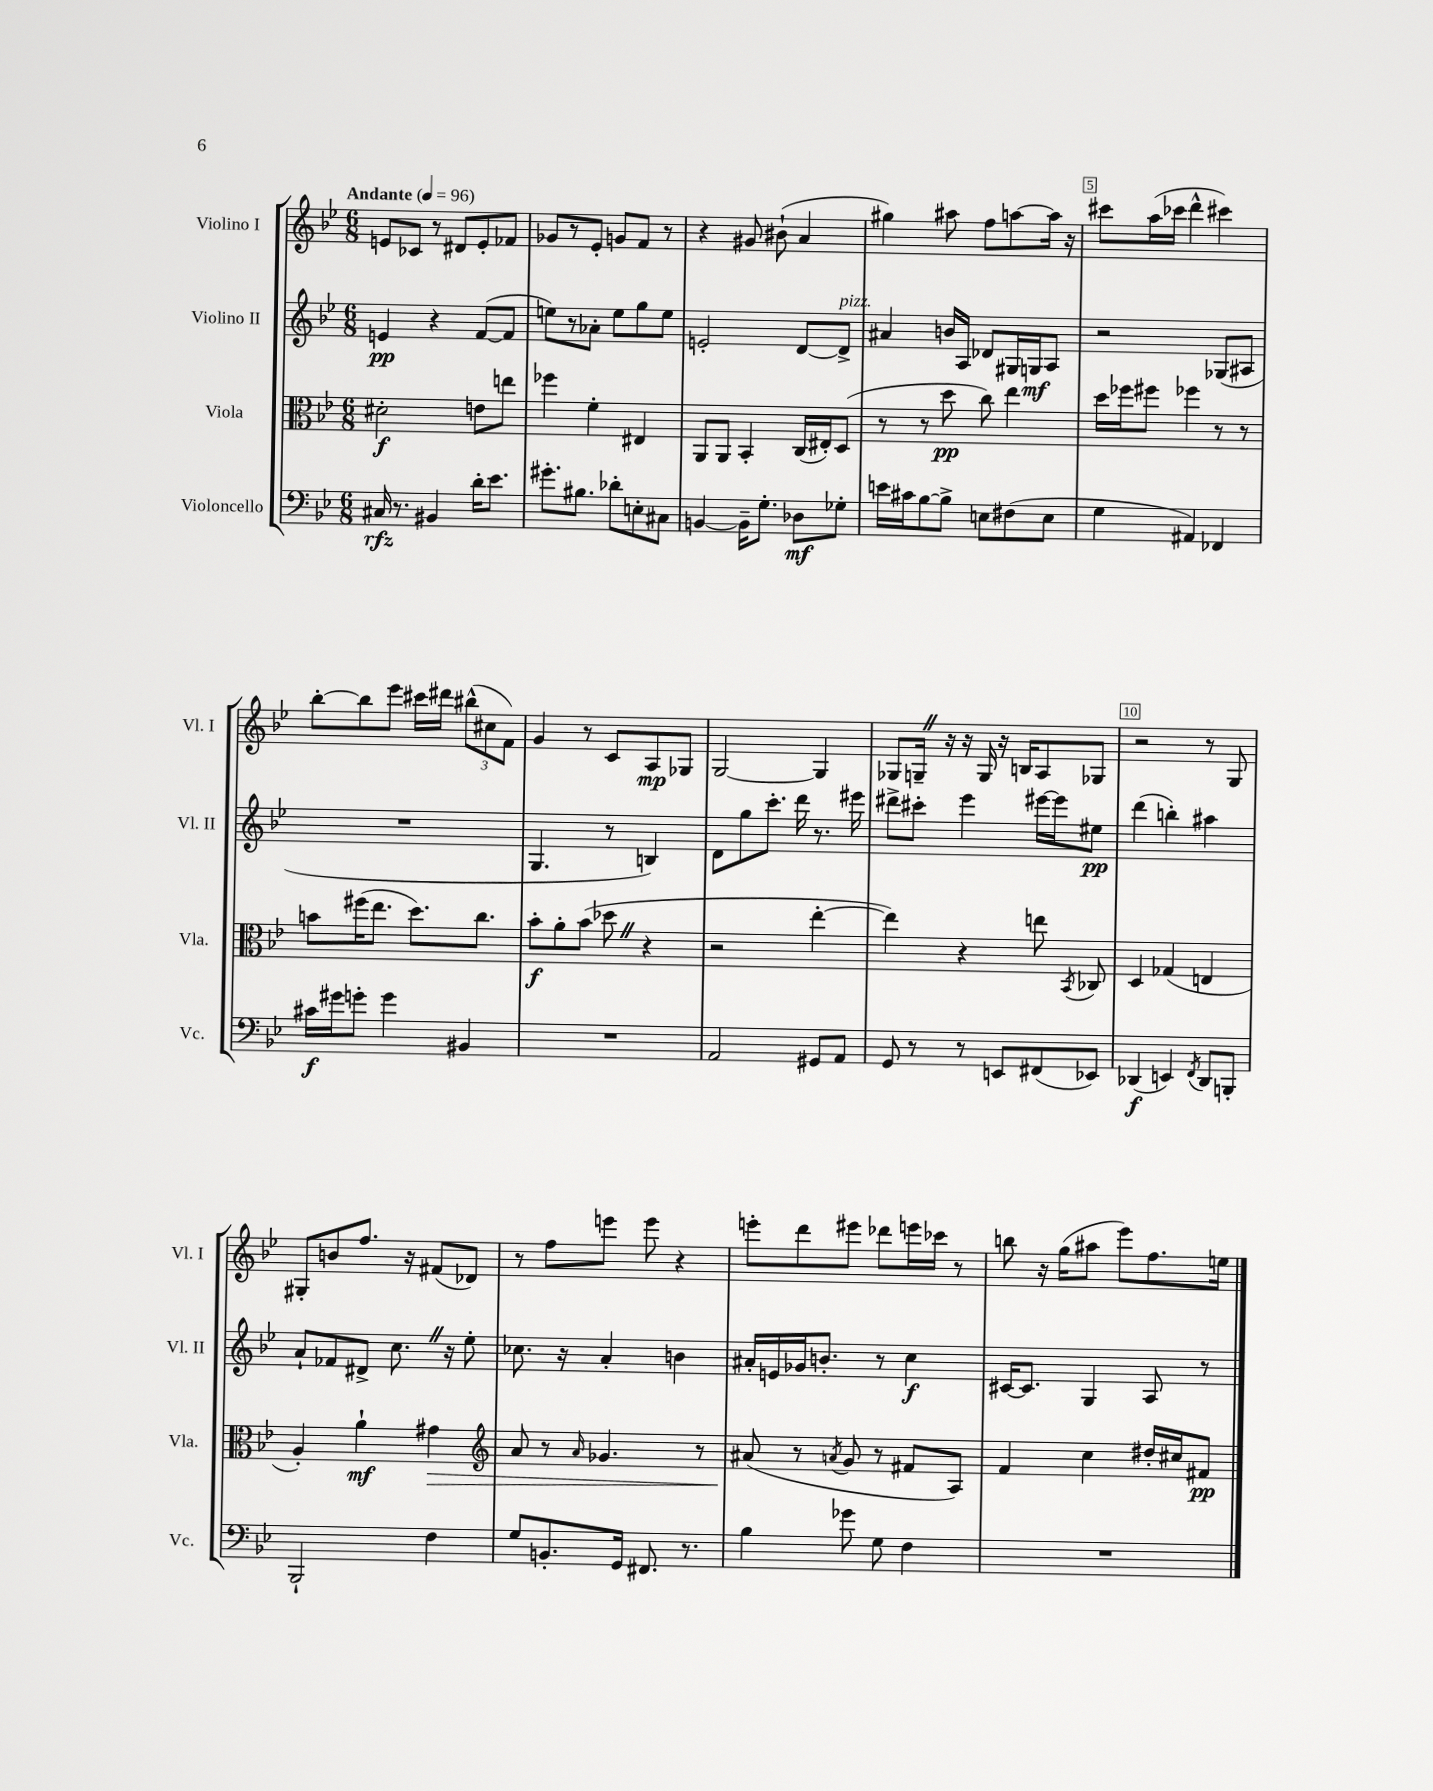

**kern	**kern	**kern	**kern
*staff4	*staff3	*staff2	*staff1
*clefF4	*clefC3	*clefG2	*clefG2
*k[b-e-]	*k[b-e-]	*k[b-e-]	*k[b-e-]
*M6/8	*M6/8	*M6/8	*M6/8
*MM96	*MM96	*MM96	*MM96
16C#/	2d#'\	4e/	8e/L
8.r	.	.	.
.	.	.	8c-/J
4BB#/	.	4r	8r
.	.	.	8d#/L
16d'\LK	8e\L	([8f/L	8e'/
8.e-\J	.	.	.
.	8ee\J	8f/]J	8f-/J
=	=	=	=
8.g#'\L	4ff-\	8ee\L)	8g-/L
.	.	8r	8r
8.B#\J	.	.	.
.	4f'\	8a-'\J	8e-'/J
8d-'\L	.	8ee\L	8g/L
8E'\	4E#/	8gg\	8f/J
8C#\J	.	8ee\J	8r
=	=	=	=
[4BB/	8AA/L	2e'/	4r
.	8AA/J	.	.
16BB~\]LK	4BB-'/	.	8g#/
8.G'\J	.	.	.
.	.	.	(8b#`\
8D-\L	(16C/LL	[8d/L	4a/
.	16E#'/J)	.	.
8G-'\J	(8D/J	8d^/]J	.
=	=	=	=
16e\LL	8r	4a#/	4gg#\)
16c#\J	.	.	.
[8B-\	8r	.	.
8B-^\]J	8dd\	16b/LL	8aa#\
.	.	16A/JJ	.
8E\L	8cc\)	8d-/L	8ff\L
(8F#\	4ee-\	16G#/L	[8aa\
.	.	16G/J	.
8E\J	.	8A/J	16aa\]Jk
.	.	.	16r
=	=	=	=
4G\	16dd\LL	2r	8ccc#\L
.	16ff-\J	.	.
.	8ff#\J	.	(16aa\L
.	.	.	16ccc-\JJ
4AA#/)	4ff-\	.	4ddd^^\
4FF-/	8r	(8G-/L	4ccc#\)
.	8r	8A#/J	.
=	=	=	=
16c#\LL	8b\L	2.r	[8bb-'\L
16g#\J	.	.	.
8g'\J	(16ff#\K	.	8bb-\]
.	8.ee-\J	.	.
4g\	.	.	8eee-\J
.	8.dd\L)	.	16ccc#\LL
.	.	.	16ddd#\JJ
4BB#/	.	.	(12bb#^^\L
.	8.cc\J	.	.
.	.	.	12cc#\
.	.	.	12f\J)
=	=	=	=
2.r	8b-'\L	4.G/	4g/
.	8a'\	.	.
.	(8b-\J	.	8r
.	8dd-\	8r	8c/L
.	4r	4B/)	8A/
.	.	.	8G-/J
=	=	=	=
2AA/	2r	8d\L	[2G/
.	.	8gg\	.
.	.	8.ccc'\J	.
.	.	16ddd\	.
8GG#/L	[4ee-'\	8.r	4G/]
8AA/J	.	.	.
.	.	16eee#\	.
=	=	=	=
8GG/	4ee-\])	8ddd#^\L	8G-/L
8r	.	8ccc#'\J	16G~/Jk
.	.	.	16r
8r	4r	4eee-\	16r
.	.	.	16G/
8EE/L	.	.	16r
.	.	.	16B/LK
(8FF#/	8ee\	[16eee#\LL	8A/
.	.	16eee#\]J	.
.	8qBB-/	.	.
8EE-/J)	8C-/	8ee#\J	8G-/J
=	=	=	=
(4DD-/	4D/	(4ddd\	2r
4EE/)	(4G-/	4bb'\)	.
8qFF/	.	.	.
8DD-/L	4E/	4aa#\	8r
8BBB'/J	.	.	8G/
=	=	=	=
2BBB-`/	4A'/)	8a`/L	8G#'/L
.	.	8f-/	8b/
.	4a`\	8d#^/J	8.ff/J
.	.	8.cc\	.
.	.	.	16r
4F\	4g#\	.	(8f#/L
.	.	16r	.
.	.	8ee-'\	8d-/J)
=	=	=	=
*	*clefG2	*	*
8G/L	8a/	8.cc-\	8r
8.BB'/	8r	.	8ff\L
.	.	16r	.
.	16qqa/	.	.
.	4.g-/	4a'/	8eee\J
16GG/Jk	.	.	.
8.FF#/	.	.	8eee\
.	.	4b\	4r
8.r	.	.	.
.	8r	.	.
=	=	=	=
4B-\	(8a#/	16a#'/LL	8eee'\L
.	.	16e/	.
.	8r	16g-/J	8ddd\
.	.	8.b'/J	.
.	8qa/	.	.
8g-\	8g/	.	8eee#\J
8G\	8r	8r	8ddd-\L
4F\	8f#/L	4cc\	16eee\L
.	.	.	16ccc-\JJ
.	8A/J)	.	8r
=	=	=	=
2.r	4f/	[16c#/LK	8bb\
.	.	8.c#/]J	.
.	.	.	16r
.	.	.	(16gg\LK
.	4cc\	4G/	8aa#\J
.	.	.	8eee-\L)
.	16dd#'/LL	8A/	8.ff\
.	16cc#/J	.	.
.	8f#/J	8r	.
.	.	.	16ee\Jk
==	==	==	==
*-	*-	*-	*-
